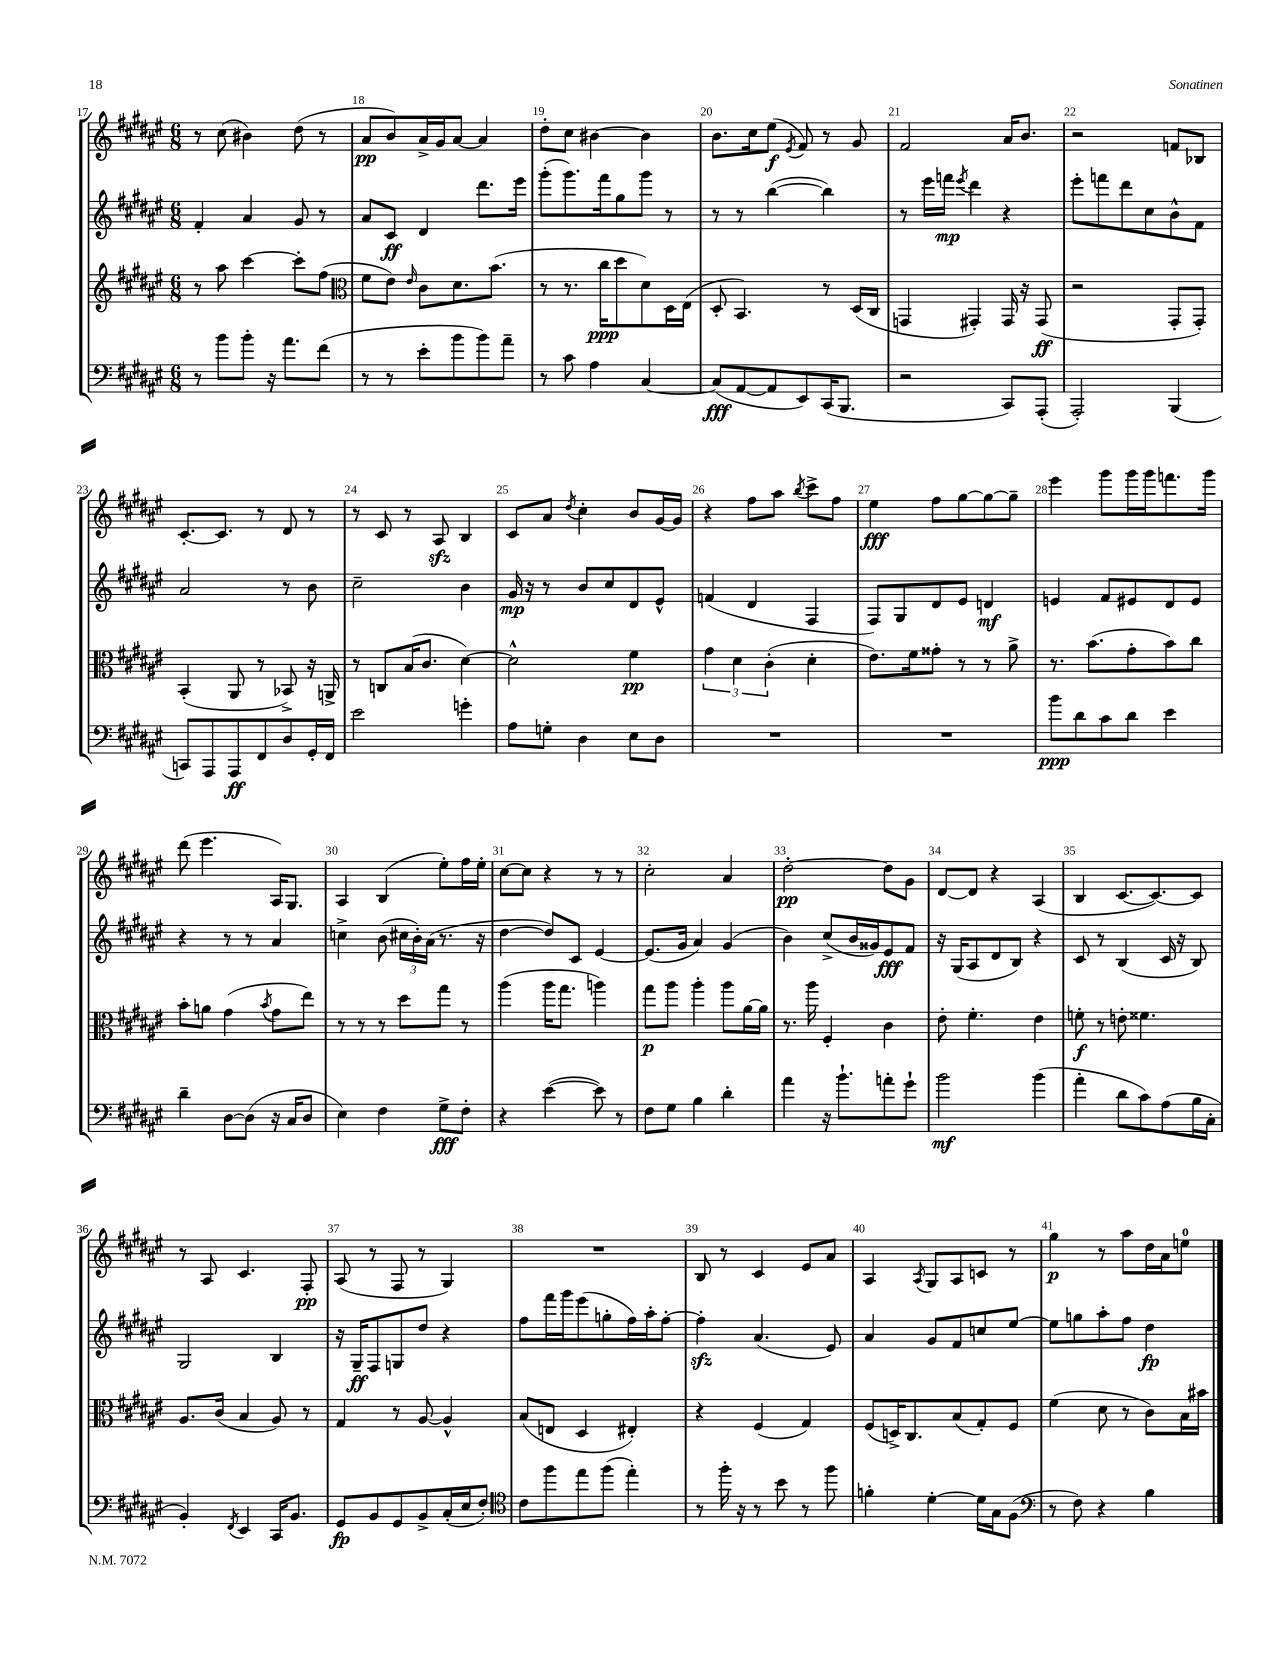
<<
\new StaffGroup <<
\new Staff = "s0" {
    \clef treble \key fis \major \numericTimeSignature \time 6/8
    \autoBeamOff r8 cis''8( bis'4) dis''8( r8 |
    ais'8[\pp b'8) ais'16-> gis'16 ais'8]~ ais'4 |
    dis''8[-. cis''8] bis'4~ bis'4 |
    b'8.[ cis''16 eis''8]\f( \acciaccatura { eis'8 } fis'8) r8 gis'8 |
    fis'2 ais'16[ b'8.] |
    r2 f'8[ bes8] |
    cis'8.[~-. cis'8.] r8 dis'8 r8 |
    r8 cis'8 r8 ais8\sfz b4 |
    cis'8[ ais'8] \acciaccatura { dis''8 } cis''4-. b'8[ gis'16~ gis'16] |
    r4 fis''8[ ais''8] \acciaccatura { b''8 } cis'''8[-> fis''8] |
    eis''4\fff fis''8[ gis''8~ gis''8~ gis''8]-- |
    eis'''4 gis'''8[ gis'''16 gis'''16 f'''8. gis'''16] |
    dis'''8( eis'''4. ais16[) gis8.] |
    ais4 b4( eis''8[-.) fis''16 eis''16]-. |
    cis''8[~ cis''8] r4 r8 r8 |
    cis''2-. ais'4 |
    dis''2~-.\pp dis''8[ gis'8] |
    dis'8[~ dis'8] r4 ais4( |
    b4 cis'8.[~ cis'8.~) cis'8] |
    r8 ais8 cis'4. fis8-.\pp |
    ais8( r8 fis8 r8 gis4) |
    R2. |
    b8 r8 cis'4 eis'8[ ais'8] |
    ais4 \acciaccatura { ais8 } gis8[ ais8 c'8] r8 |
    gis''4\p r8 ais''8[ dis''16 ais'16 e''8]-0 \bar "|." |
}
\new Staff = "s1" {
    \clef treble \key fis \major \numericTimeSignature \time 6/8
    \autoBeamOff fis'4-. ais'4 gis'8 r8 |
    ais'8[ cis'8]\ff dis'4 dis'''8.[ eis'''16] |
    gis'''8[-.( gis'''8.) fis'''16 gis''8 gis'''8] r8 |
    r8 r8 b''4~( b''4) |
    r8 eis'''16[ f'''16]\mp \acciaccatura { eis'''8 } dis'''4 r4 |
    eis'''8[-. f'''8 dis'''8 cis''8 b'8-^ fis'8] |
    ais'2 r8 b'8 |
    cis''2-- b'4 |
    gis'16\mp r16 r8 b'8[ cis''8 dis'8 eis'8]-^ |
    f'4( dis'4 fis4 |
    fis8[) gis8 dis'8 eis'8] d'4\mf |
    e'4 fis'8[ eis'8 dis'8 eis'8] |
    r4 r8 r8 ais'4 |
    c''4-> b'8( \tuplet 3/2 { cis''16[ b'16-.) ais'16]( } r8. r16 |
    dis''4~ dis''8[) cis'8] eis'4~ |
    eis'8.[( gis'16] ais'4) gis'4( |
    b'4) cis''8[->( b'16 gisis'16) eis'8\fff fis'8] |
    r16 gis16[( ais8 dis'8 b8]) r4 |
    cis'8 r8 b4( cis'16 r16 b8) |
    gis2 b4 |
    r16 gis16[--\ff fis8 g8 dis''8] r4 |
    fis''8[ fis'''16 gis'''16 eis'''8( g''8-. fis''16) ais''16-. fis''8]~-. |
    fis''4-.\sfz ais'4.( eis'8) |
    ais'4 gis'8[ fis'8 c''8 eis''8]~ |
    eis''8[ g''8 ais''8-. fis''8] dis''4\fp \bar "|." |
}
\new Staff = "s2" {
    \clef treble \key fis \major \numericTimeSignature \time 6/8
    \autoBeamOff r8 ais''8 cis'''4~ cis'''8[-. fis''8]( |
    \clef alto fis'8[ eis'8]) \grace { eis'16 } cis'8[ dis'8. b'8.]( |
    r8 r8. cis''16[\ppp dis''8 dis'8) dis16 eis16]( |
    dis8-. b,4.) r8 dis16[( cis16] |
    g,4 gis,4-.) gis,16 r16 gis,8\ff( |
    r2 gis,8[-. gis,8]-.) |
    b,4-.( ais,8 r8 bes,8->) r16 a,16-> |
    r8 c8[ b16( cis'8.] dis'4~) |
    dis'2-^ fis'4\pp |
    \tuplet 3/2 { gis'4 dis'4 cis'4-.( } dis'4-. |
    eis'8.[) fis'16 gisis'8]-. r8 r8 ais'8-> |
    r8. b'8.[( gis'8-. b'8) cis''8] |
    b'8[-. a'8] gis'4( \acciaccatura { b'8 } gis'8[ eis''8]) |
    r8 r8 r8 dis''8[ gis''8] r8 |
    ais''4( ais''16[ gis''8.] a''4) |
    gis''8[\p ais''8] ais''4-. ais''8[ ais'16~ ais'16] |
    r8. ais''16 fis4-. cis'4 |
    eis'8-. fis'4.-. eis'4 |
    f'8-.\f r8 e'8-. fisis'4. |
    ais8.[ cis'16]( b4 ais8) r8 |
    gis4 r8 ais8~ ais4-^ |
    b8[( e8] dis4 eis4-.) |
    r4 fis4( gis4) |
    fis8[( d16->) cis8. b8( gis8-.) fis8] |
    fis'4( dis'8 r8 cis'8[) b16 bis'16] \bar "|." |
}
\new Staff = "s3" {
    \clef bass \key fis \major \numericTimeSignature \time 6/8
    \autoBeamOff r8 b'8[ b'8]-. r16 ais'8.[ fis'8]( |
    r8 r8 eis'8[-. b'8 b'8) ais'8]-- |
    r8 cis'8 ais4 cis4~ |
    cis8[\fff( ais,8~ ais,8 eis,8) cis,16( b,,8.] |
    r2 cis,8[) ais,,8]-.( |
    ais,,2-.) b,,4( |
    c,8[) ais,,8 ais,,8\ff fis,8 dis8 gis,16-. fis,16] |
    eis'2 g'4-. |
    ais8[ g8]-. dis4 eis8[ dis8] |
    R2. |
    R2. |
    b'8[\ppp dis'8 cis'8 dis'8] eis'4 |
    dis'4-- dis8[~ dis8]( r16 cis16[ dis8] |
    eis4) fis4 gis8[->\fff fis8]-. |
    r4 eis'4~( eis'8) r8 |
    fis8[ gis8] b4 dis'4-. |
    ais'4 r16 b'8.[-! a'8-. gis'8]-! |
    b'2\mf b'4( |
    ais'4-. dis'8[ cis'8) ais8( b16 cis16]-. |
    b,4-.) \acciaccatura { fis,8 } eis,4 cis,16[ b,8.] |
    gis,8[\fp b,8 gis,8 b,8-> cis16-.( eis16 fis8]-.) |
    \clef tenor cis'8[ fis''8 eis''8 fis''8]( eis''4-.) |
    r8 fis''16-. r16 r8 b'8 r8 fis''8 |
    f'4-. dis'4~-. dis'16[ gis16 fis8]( |
    \clef bass r8 fis8) r4 b4 \bar "|." |
}
>>
>>
\layout { \context { \Score currentBarNumber = #17 \override BarNumber.break-visibility = ##(#f #t #t) barNumberVisibility = #all-bar-numbers-visible } }
